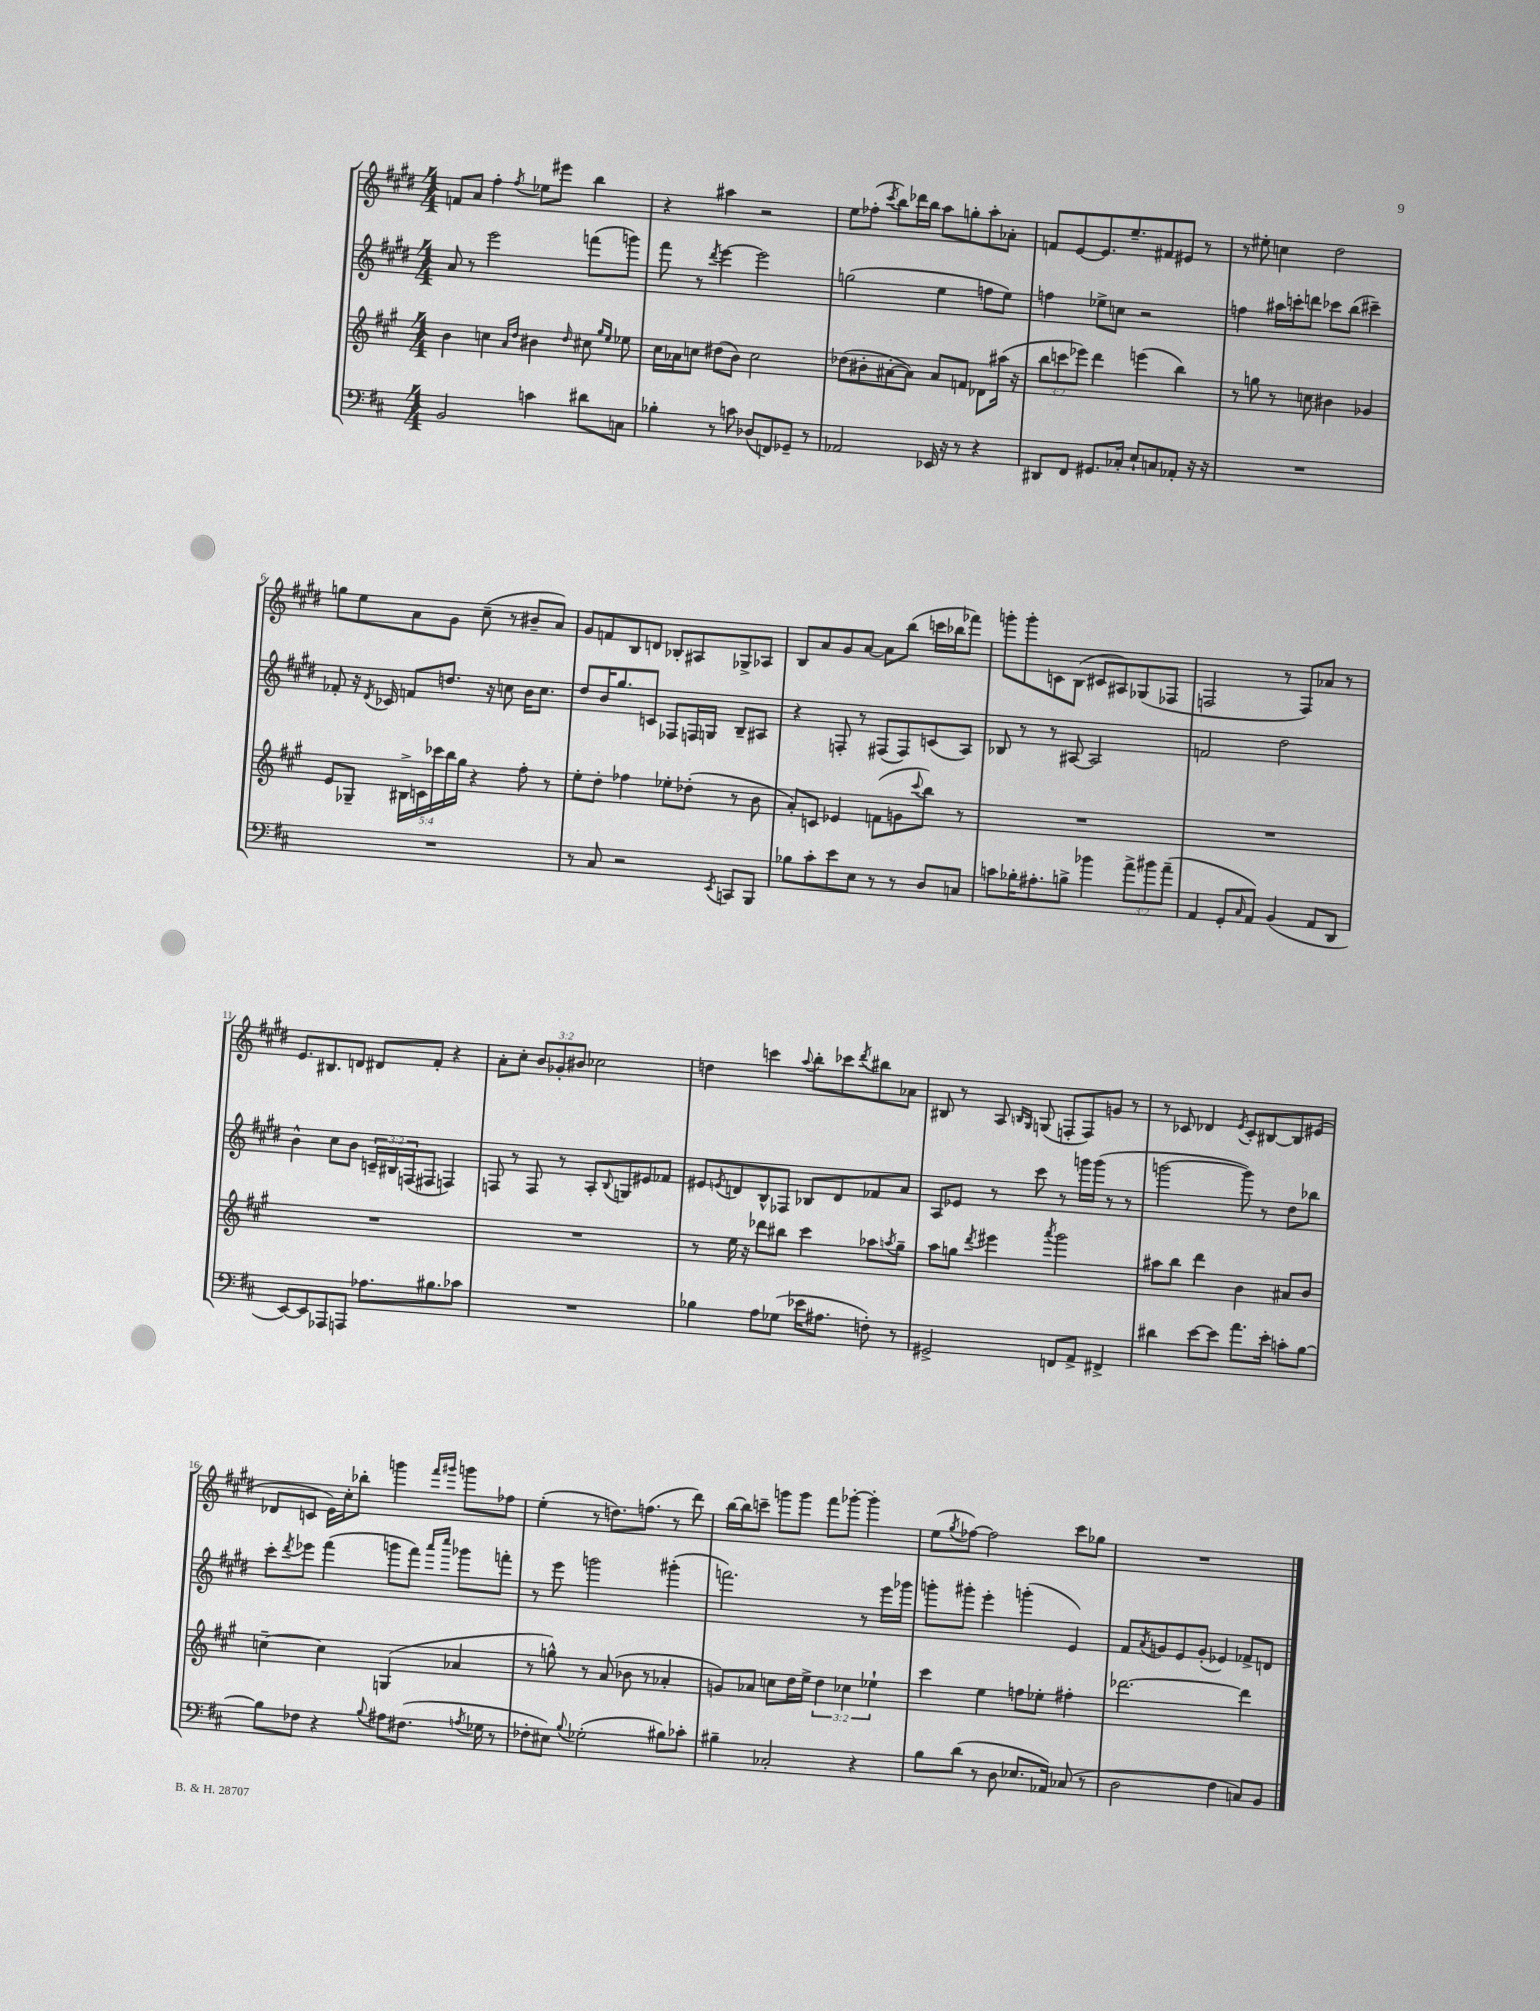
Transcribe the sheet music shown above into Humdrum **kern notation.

**kern	**kern	**kern	**kern
*staff4	*staff3	*staff2	*staff1
*clefF4	*clefG2	*clefG2	*clefG2
*k[f#c#]	*k[f#c#g#]	*k[f#c#g#d#]	*k[f#c#g#d#]
*M4/4	*M4/4	*M4/4	*M4/4
2BB/	4b\	8a/	8f/L
.	.	8r	8a/J
.	4cc\	2eee\	4ff#'\
.	16qqa/LL	.	.
.	16qqdd/JJ	.	8qff#/
4c\	4b#\	.	8ee-\L
.	.	.	8eee#\J
.	16qqdd/	.	.
8d#\L	8cc#\	(8fff\L	4bb\
.	16qqgg#/LL	.	.
.	16qqee/JJ	.	.
8C\J	8ee-\	8ggg\J)	.
=	=	=	=
4B-'\	16cc#\LL	8fff#\	4r
.	16a-\J	.	.
.	8cc\J	8r	.
.	.	8qddd#/	.
8r	(8dd#\L	[4eee\	4aa#\
8c\	8b\J)	.	.
(8D-/L	2cc\	2eee\]	2r
8FF/)	.	.	.
8GG-~/J	.	.	.
8r	.	.	.
=	=	=	=
2AA-/	(8dd-\L	(2gg\	8ee\L
.	8b#'\	.	(8ff-'\J
.	.	.	8qccc#/
.	[8a#'\	.	8bb\L)
.	8a#\]J)	.	16ddd-\L
.	.	.	16bb\JJ
16EE-/	8a#/L	4ee\	8aa\L
16r	.	.	.
8r	8f/J	.	8gg'\
4r	8d-\L	8ff\L	8aa'\
.	(16aa#\Jk	8ee\J)	8a-'\J
.	16r	.	.
=	=	=	=
8DD#/L	12bb\L	4ff\	8f/L
.	12ccc\	.	.
8FF#/J	.	.	[8e/
.	12eee-\J)	.	.
8.GG#/L	4ddd\	8ee-^\L	8.e/]
.	.	8cc\J	.
16C-'/Jk	.	.	8.ee~/
8E`/L	(4eee\	2r	.
8C/	.	.	8f#/
8AA-'/J	4bb\)	.	8e#/J
16r	.	.	8r
16r	.	.	.
=	=	=	=
1r	8r	4ff\	8r
.	8gg\	.	8ee#'\
.	8r	16aa#\LL	4cc\
.	.	16ccc'\J	.
.	8cc\	8ddd\J	.
.	4b#\	8ccc-\L	2dd#\
.	.	(8bb\J	.
.	4g-/	4ccc#~\)	.
=	=	=	=
1r	8e/L	8f-'/	8gg\L
.	8G-~/J	16r	8ee\
.	.	8qd#/	.
.	.	16c-/	.
.	20B#^\LL	8f/L	8a\
.	20c\	.	.
.	20ccc-\	.	.
.	.	8.dd/J	8g#\J
.	20bb\	.	.
.	20gg#\JJ	.	.
.	4r	.	(8cc#~\
.	.	16r	.
.	.	8cc\	8r
.	8ff#'\	16b\LK	8b#~/L
.	.	8.cc\J	.
.	8r	.	8a/J)
=	=	=	=
8r	8ee'\L	8dd#/L	8g#/L
8C#/	8dd'\J	16b/K	8f/
.	.	8.gg#/	.
2r	4ff-\	.	8B/
.	.	8c/J	8d/J
.	8ee-'\L	8F-/L	8B-'/L
.	(8dd-'\J	16F/L	8A#/
.	.	16G/JJ	.
8qEE/	.	.	.
8CC/L	8r	8B~/L	8G-^/
8BBB/J	8b\	8A#/J	8A-/J
=	=	=	=
8B-\L	8a'/L)	4r	8B/L
8c#'\	8c/J	.	8a/
8e\	4e-/	8F'/	8g#/
8E\J	.	8r	[8a/J
8r	(8f\L	(8F#/L	8a\]L
8r	8g\	8F#/)	(8bb\J
.	8qqccc#/	.	.
8D/L	8bb\J)	(8c/	16ccc\LL
.	.	.	16bb-\J
8C/J	8r	8A/J)	8fff-\J)
=	=	=	=
8c\L	1r	8B-/	8ggg'\L
16B-'\K	.	8r	8ggg'\
8.A#'\	.	.	.
.	.	8r	8c\
8B^\J	.	[8A#/	(8B\J
4b-\	.	2A#/]	8c#/L
.	.	.	8A#/)
12a^\L	.	.	(8G-/
12b#\	.	.	.
.	.	.	8F-/J
(12a~\J	.	.	.
=	=	=	=
4AA/	1r	2f/	2F/
8GG'/L	.	.	.
16qqC#/	.	.	.
8AA/J)	.	.	.
(4BB/	.	2dd#\	8r
.	.	.	8F/L)
8AA/L	.	.	8a-/J
8DD/J	.	.	8r
=	=	=	=
[8EE/L)	1r	4b^^\	8.e/L
8EE/]	.	.	.
.	.	.	8.B#/
8AAA-/	.	8cc#\L	.
8AAA/J	.	8b\J	8d/J
8.A-\L	.	24c~/LL	8d#/L
.	.	24B#/	.
.	.	(24F/J	.
.	.	8F#/J	8f#'/J
8.B#\	.	.	.
.	.	4F/)	4r
8c-\J	.	.	.
=	=	=	=
1r	1r	8F/	8a'\L
.	.	8r	8cc#'\J
.	.	8F/	12b/L
.	.	.	12g-'/
.	.	8r	.
.	.	.	12b#/J
.	.	8A'/L	2cc-\
.	.	8qqB/	.
.	.	8G/	.
.	.	8e#/	.
.	.	8f-/J	.
=	=	=	=
4B-\	8r	8e#/L	4dd\
.	.	8qe/	.
.	16ee\	8d/	.
.	16r	.	.
8A\L	8ddd-\L	8B^^/	4ccc\
(8G-\J	8bb#\J	8F-/J	.
.	.	.	8qqaa/
16e-\LK	4ccc#\	8B-/L	8bb'\L
8.A#\J	.	.	.
.	.	8d/	8ccc-\
.	.	.	8qddd#/
8F'\)	8aa-\L	8f-/	8bb#\
.	8qaa/	.	.
8r	8gg#~\J	8a/J	8a-\J
=	=	=	=
2GG#^/	8aa\L	8A/L	8B#/
.	8gg\J	8e-/J	8r
.	8qddd/	.	.
.	4eee#\	8r	8A/
.	.	.	16qqB/LL
.	.	.	16qqG#/JJ
.	.	8ccc#\	(8G/
.	8qaaa/	.	.
8FF/L	2ggg#\	8r	8F'/L
8AA^/J	.	16ggg\LL	8F/)
.	.	(16ggg\JJ	.
4FF#^/	.	8r	8g/J
.	.	8r	8r
=	=	=	=
4d#\	8aa#\L	[2ggg\	8r
.	8bb\J	.	8c-/
[8e\L	4ddd\	.	4d-/
8e\]J	.	.	.
.	.	.	8qe/
8.a\L	4b\	8ggg\])	8c-'/L
.	.	8r	[8B#/
16e'\Jk	.	.	.
8c'\L	8a#/L	8dd#\L	8B#/]
[8B\J	8b/J	8bb-\J	(8e#/J
=	=	=	=
8B\]L	[4cc~\	8ccc#'\L	8d-/L
.	.	8qddd#/	.
8F-\J	.	8eee-\J	8c/J
4r	4cc\]	(4fff#\	16e\LL)
.	.	.	16cc#'\J
.	.	.	8bb-'\J
8qqB/	.	.	.
8A#\L	(4G/	8ggg\L	4ggg\
(8.F#\J	.	8fff#\J)	.
.	.	16qqaaa/LL	16qqfff#/LL
.	.	16qqcccc#/JJ	16qqggg#/JJ
.	4a-/	8ggg-\L	8ggg\L
8qA/	.	.	.
16G-\	.	.	.
8r	.	8fff'\J	8ff-\J
=	=	=	=
8F-'\L	8r	8r	(4ee'\
8E#\J)	8gg^^\)	8eee\	.
8qqB/	.	.	.
(2G-'\	8r	2ggg\	8r
.	(8a/	.	8.dd\L)
.	8b-\	.	.
.	.	.	(8.ff\J
.	8r	.	.
8B#\L)	4a-'/	(4ggg#'\	8r
8c-'\J	.	.	8ddd#\)
=	=	=	=
4B#~\	8g/L)	2.fff\)	[16bb\LL
.	.	.	16bb\]J
.	8a-/J	.	8ccc~\J
2C-'/	8cc\L	.	8ggg\L
.	16dd\L	.	8ggg\J
.	16ee^\JJ	.	.
.	6dd\	.	8fff#\L
.	.	.	[8ggg-'\J
.	6cc-\	.	.
4r	.	8r	4ggg-'\]
.	6ee-`\	.	.
.	.	16eee\LL	.
.	.	16ggg-\JJ	.
=	=	=	=
8B\L	4ccc#\	8ggg'\L	(8ee\L
.	.	.	8qgg#/
(8d\J	.	8ggg#'\J	[8ff-\J)
8r	4ee\	4eee'\	2ff-\]
8D\	.	.	.
8.E-/L	8ff\L	(4ggg'\	.
.	8ee-'\J	.	.
16AA-/Jk)	.	.	.
(8C-/	4ff#'\	4e/)	8ccc#\L
8r	.	.	8gg-\J
=	=	=	=
2D\	[2.ddd-\	8f#/L	1r
.	.	8qa/	.
.	.	8g/	.
.	.	8e/	.
.	.	(8g'/J	.
4F#\	.	4e-/)	.
8C/L)	4ddd-\]	8f-^/L	.
8BB/J	.	8d/J	.
==	==	==	==
*-	*-	*-	*-
